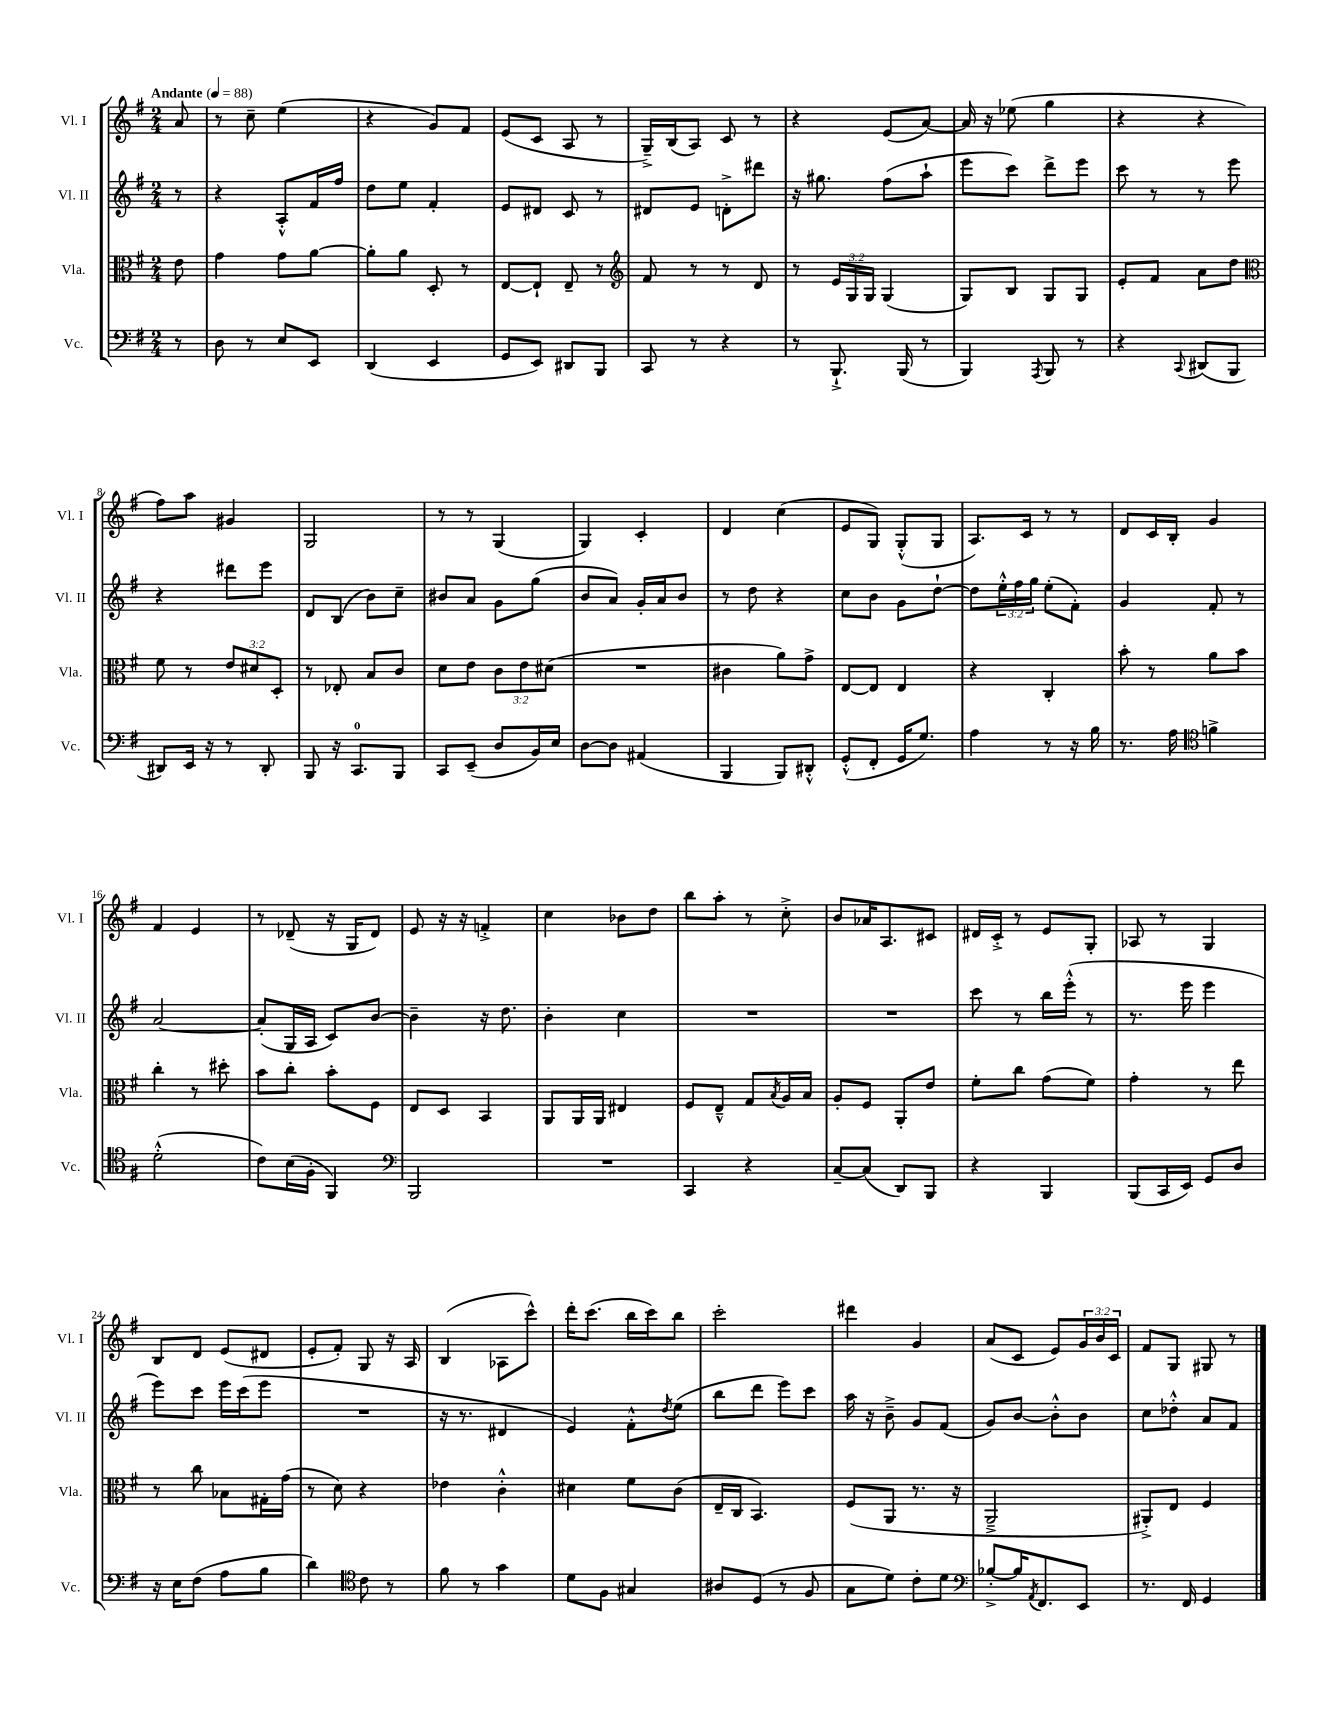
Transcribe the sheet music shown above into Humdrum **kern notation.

**kern	**kern	**kern	**kern
*staff4	*staff3	*staff2	*staff1
*clefF4	*clefC3	*clefG2	*clefG2
*k[f#]	*k[f#]	*k[f#]	*k[f#]
*M2/4	*M2/4	*M2/4	*M2/4
*MM88	*MM88	*MM88	*MM88
8r	8e\	8r	8a/
=	=	=	=
8D\	4g\	4r	8r
8r	.	.	8cc~\
8E/L	8g\L	8A'^^/L	(4ee\
8EE/J	[8a\J	16f#/L	.
.	.	16ff#/JJ	.
=	=	=	=
(4DD/	8a'\]L	8dd\L	4r
.	8a\J	8ee\J	.
4EE/	8D'/	4f#'/	8g/L)
.	8r	.	8f#/J
=	=	=	=
8GG/L	[8E/L	8e/L	(8e/L
8EE/J)	8E`/]J	8d#/J	8c/J
8DD#/L	8E~/	8c/	8A/
8BBB/J	8r	8r	8r
=	=	=	=
*	*clefG2	*	*
8CC/	8f#/	8d#/L	16G~^/LL)
.	.	.	(16B/J
8r	8r	8e/J	8A/J)
4r	8r	8d'^\L	8c/
.	8d/	8ddd#\J	8r
=	=	=	=
8r	8r	16r	4r
.	.	8.gg#\	.
8.BBB`^/	24e/LL	.	.
.	24G/	.	.
.	24G/JJ	.	.
.	(4G/	(8ff#\L	(8e/L
(16BBB/	.	.	.
8r	.	8aa`\J	[8a/J)
=	=	=	=
4BBB/)	8G/L)	8eee\L	16a/]
.	.	.	16r
.	8B/J	8ccc\J)	(8ee-\
8qAAA/	.	.	.
8BBB/	8G/L	8ddd^\L	4gg\
8r	8G/J	8eee\J	.
=	=	=	=
4r	8e'/L	8ccc\	4r
.	8f#/J	8r	.
8qqCC/	.	.	.
(8DD#/L	8a\L	8r	4r
8BBB/J	8dd\J	8eee\	.
=	=	=	=
*	*clefC3	*	*
8DD#/L)	8f#\	4r	8ff#\L)
16EE/Jk	8r	.	8aa\J
16r	.	.	.
8r	12e/L	8ddd#\L	4g#/
.	12d#/	.	.
8DD#'/	.	8eee\J	.
.	12D'/J	.	.
=	=	=	=
8BBB/	8r	8d/L	2G/
16r	8E-'/	(8B/J	.
8.CC/L	.	.	.
.	8B/L	8b\L)	.
8BBB/J	8c/J	8cc~\J	.
=	=	=	=
8CC/L	8d\L	8b#/L	8r
(8EE~/J	8e\J	8a/J	8r
8D/L	12c\L	8g\L	(4G/
.	12e\	.	.
16BB/L)	.	(8gg\J	.
.	(12d#\J	.	.
16E/JJ	.	.	.
=	=	=	=
[8D\L	2r	8b/L	4G/)
8D\]J	.	8a/J)	.
(4AA#/	.	16g'/LL	4c'/
.	.	16a/J	.
.	.	8b/J	.
=	=	=	=
4BBB/	4c#\	8r	4d/
.	.	8dd\	.
8BBB/L)	8a\L)	4r	(4cc\
8DD#'^^/J	8g^\J	.	.
=	=	=	=
(8GG'^^/L	[8E/L	8cc\L	8e/L
8FF#'/J	8E/]J	8b\J	8G/J)
16GG/LK	4E/	8g\L	(8G'^^/L
8.G/J)	.	.	.
.	.	[8dd`\J	8G/J
=	=	=	=
4A\	4r	8dd\]L	8.A/L)
.	.	24ee'^^\L	.
.	.	24ff#\	.
.	.	.	16c/Jk
.	.	24gg\JJ	.
8r	4C'/	(8ee'\L	8r
16r	.	8f#'\J)	8r
16B\	.	.	.
=	=	=	=
8.r	8b'\	4g/	8d/L
.	8r	.	16c/L
16A\	.	.	16B'/JJ
*clefC4	*	*	*
4f^\	8a\L	8f#'/	4g/
.	8b\J	8r	.
=	=	=	=
(2d'^^\	4cc'\	[2a/	4f#/
.	8r	.	4e/
.	8dd#'\	.	.
=	=	=	=
8c\L)	8b\L	(8a'/]L	8r
(16B\L	8cc'\J	16G/L	(8d-~/
16F#'\JJ	.	16A/JJ	.
4FF#/)	8b'\L	8c/L)	16r
.	.	.	16G/LK
.	8F#\J	[8b/J	8d-/J)
=	=	=	=
*clefF4	*	*	*
2BBB/	8E/L	4b~\]	8e/
.	8D/J	.	16r
.	.	.	16r
.	4BB/	16r	4f'^/
.	.	8.dd\	.
=	=	=	=
2r	8AA/L	4b'\	4cc\
.	16AA/L	.	.
.	16AA/JJ	.	.
.	4E#/	4cc\	8b-\L
.	.	.	8dd\J
=	=	=	=
4CC/	8F#/L	2r	8bb\L
.	8E~^^/J	.	8aa'\J
4r	8G/L	.	8r
.	8qB/	.	.
.	16A/L	.	8cc'^\
.	16B/JJ	.	.
=	=	=	=
[8C~/L	8A'/L	2r	8b/L
(8C/]J	8F#/J	.	16a-/K
.	.	.	8.A/
8DD/L)	8AA'/L	.	.
8BBB/J	8e/J	.	8c#/J
=	=	=	=
4r	8f#'\L	8ccc\	16d#/LL
.	.	.	16c'^/JJ
.	8cc\J	8r	8r
4BBB/	(8g\L	16bb\LL	8e/L
.	.	(16eee'^^\JJ	.
.	8f#\J)	8r	8G'/J
=	=	=	=
(8BBB/L	4g'\	8.r	8A-/
16CC/L	.	.	8r
16EE/JJ)	.	16eee\	.
8GG/L	8r	4eee\	4G/
8D/J	8ee\	.	.
=	=	=	=
16r	8r	8eee\L)	8B/L
16E\LK	.	.	.
(8F#\J	8cc\	8ccc\J	8d/J
8A\L	8B-\L	16eee\LL	(8e/L
.	.	(16ccc\J	.
8B\J	16G#'\L	8eee\J	8d#/J
.	(16g\JJ	.	.
=	=	=	=
4d\)	8r	2r	8e'/L
.	8d\)	.	8f#'/J)
*clefC4	*	*	*
8c\	4r	.	8G/
8r	.	.	16r
.	.	.	16A/
=	=	=	=
8f#\	4e-\	16r	(4B/
.	.	8.r	.
8r	.	.	.
4g\	4c'^^\	4d#/	8A-\L
.	.	.	8ccc^^\J)
=	=	=	=
8d\L	4d#\	4e/)	16ddd'\LK
.	.	.	(8.ccc\J
8F#\J	.	.	.
4G#/	8f#\L	8f#'^^\L	16bb\LL
.	.	.	16ccc\J)
.	.	8qdd/	.
.	(8c\J	(8ee\J	8bb\J
=	=	=	=
8A#/L	16E~/LL	8bb\L	2ccc'\
.	16C/JJ	.	.
(8D/J	4.BB/)	8ddd\J	.
8r	.	8eee\L)	.
8F#/	.	8ccc\J	.
=	=	=	=
8G\L	(8F#/L	16aa\	4ddd#\
.	.	16r	.
8d\J)	8AA/J	8b~^\	.
8c'\L	8.r	8g/L	4g/
8d\J	.	(8f#/J	.
.	16r	.	.
=	=	=	=
*clefF4	*	*	*
[8B-'^/L	2AA~^/	8g/L)	(8a/L
16B-/]K	.	[8b/J	8c/J
8qAA/	.	.	.
8.FF#/	.	.	.
.	.	8b'^^\]L	8e/L)
8EE/J	.	8b\J	24g/L
.	.	.	24b/
.	.	.	24c/JJ
=	=	=	=
8.r	8AA#'^/L)	8cc\L	8f#/L
.	8E/J	8dd-'^^\J	8G/J
16FF#/	.	.	.
4GG/	4F#/	8a/L	8G#/
.	.	8f#/J	8r
==	==	==	==
*-	*-	*-	*-
